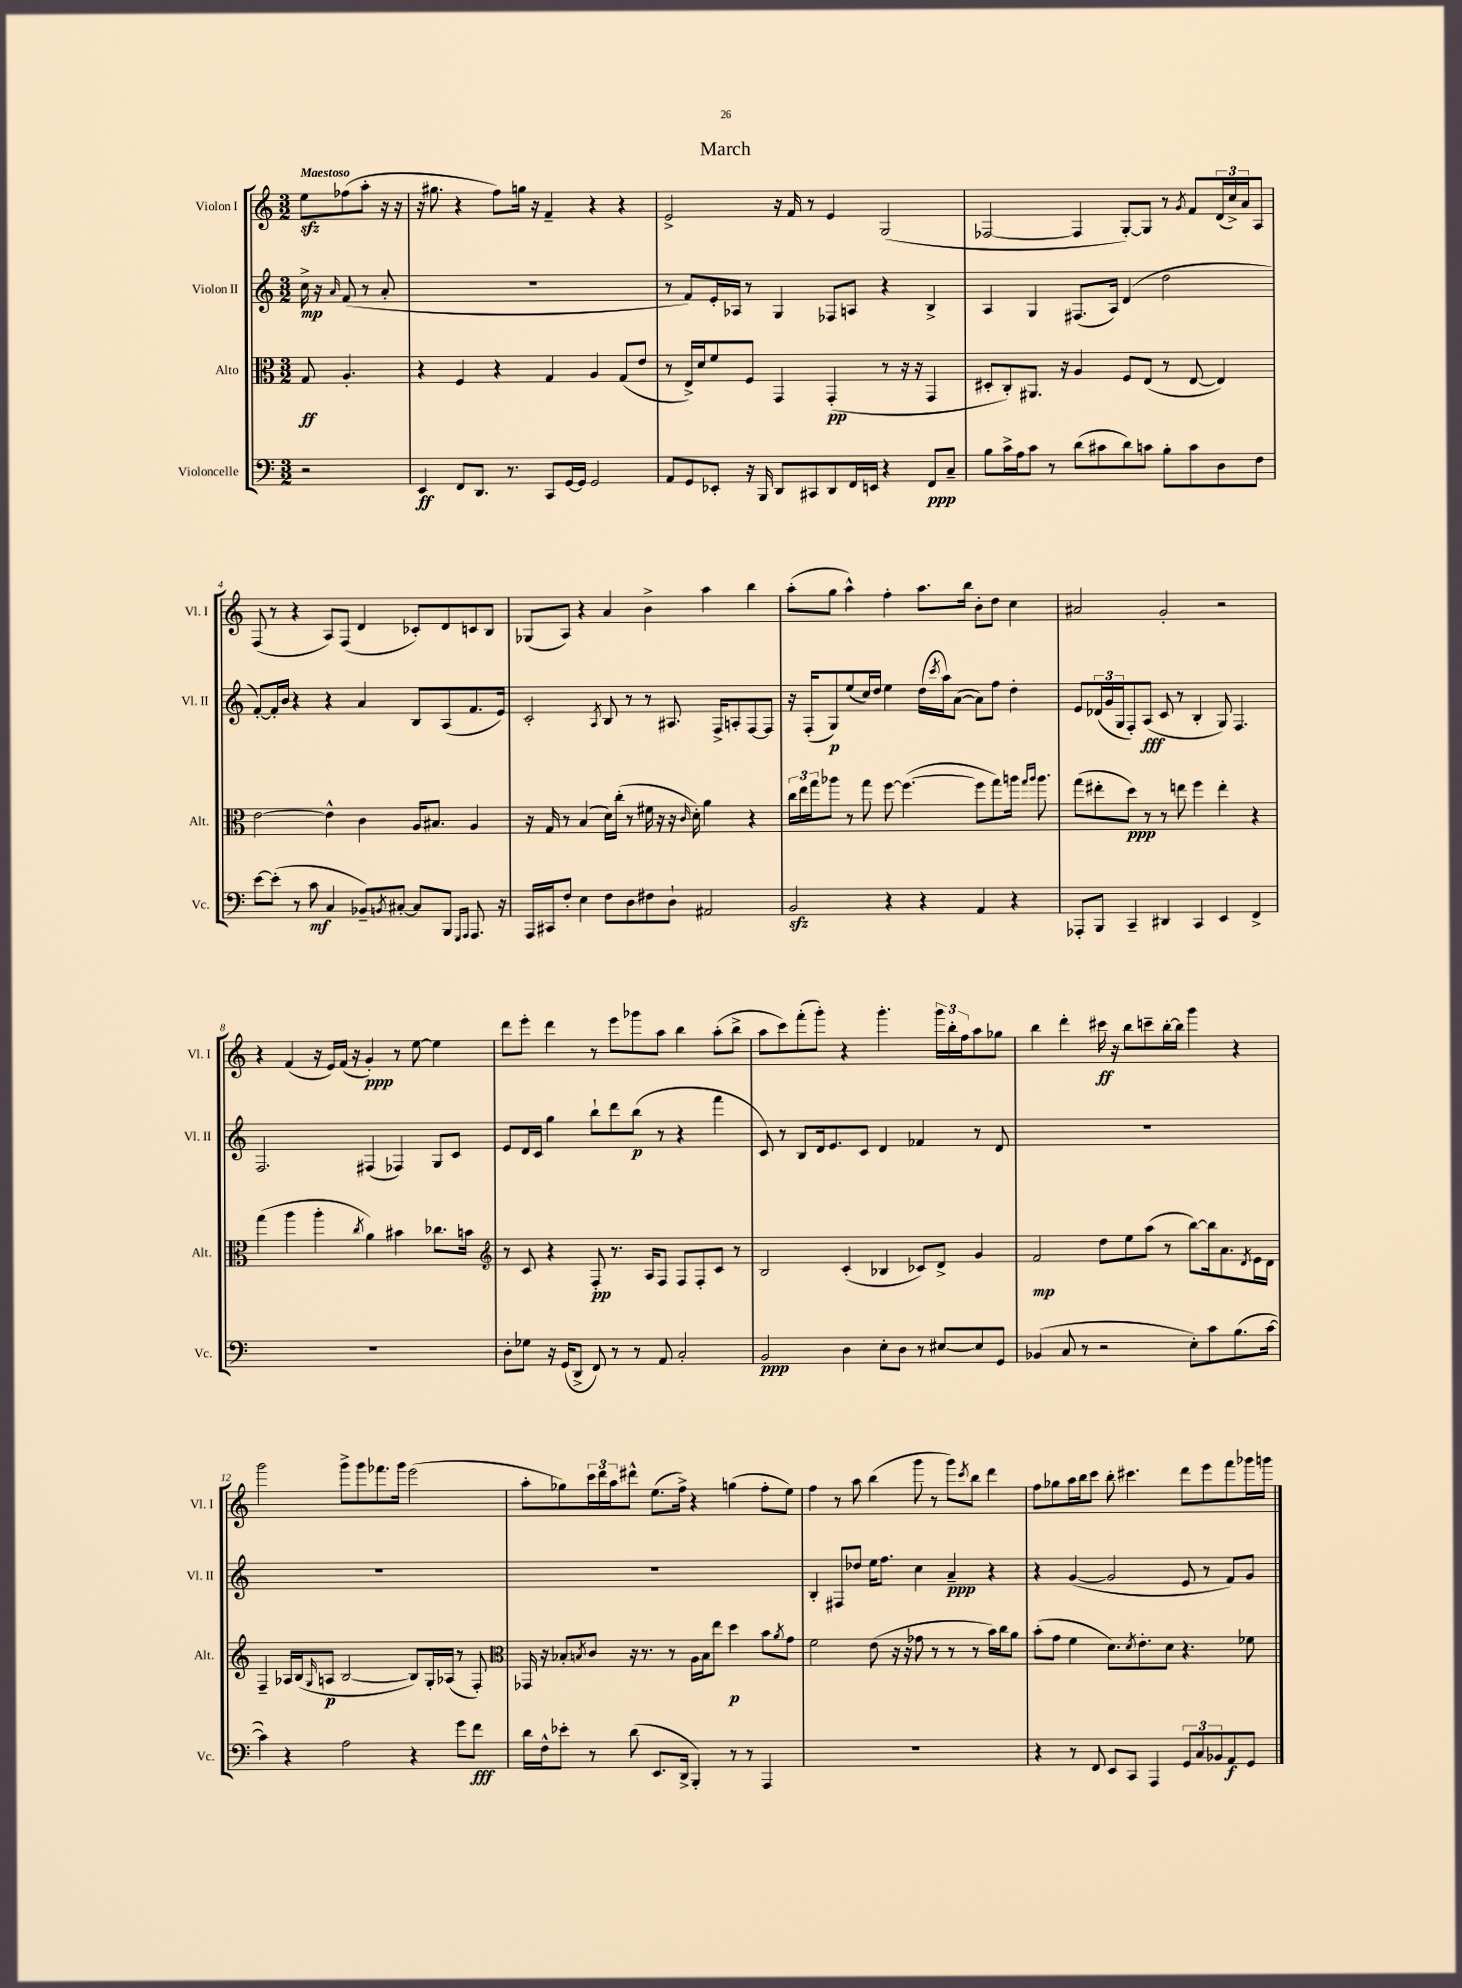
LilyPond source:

\header { title = "March" }
<<
\new StaffGroup <<
\new Staff = "s0" \with { instrumentName = "Violon I" shortInstrumentName = "Vl. I" } {
    \clef treble \key c \major \numericTimeSignature \time 3/2 \partial 2 \tempo "Maestoso"
    e''8\sfz fes''8( a''8-. r16 r16 |
    r16 gis''8. r4 f''8) g''16 r16 f'4-- r4 r4 |
    e'2-> r16 f'16 r8 e'4 g2( |
    fes2~ fes4 g8~-.) g8 r8 \acciaccatura { g'8 } f'8 \tuplet 3/2 { d'16( c''16->) a'16 } a8 |
    f8( r8 r4 a8) f8( d'4 ces'8-.) d'8 c'8 b8 |
    ges8( a8) r4 a'4 b'4-> a''4 b''4 |
    a''8-.( g''8 a''4-^) f''4-. a''8. b''16 b'8-. d''8 c''4 |
    ais'2 g'2-. r2 |
    r4 f'4( r16 e'16) f'16( r16 g'4-.\ppp) r8 e''8~ e''4 |
    d'''8 e'''8-. d'''4 r8 e'''8 ges'''8 a''8 b''4 a''8-.( b''8-> |
    a''8 c'''8) f'''8-.( g'''8-.) r4 g'''4.-. \tuplet 3/2 { g'''16 b''16-. f''16 } a''8 ges''8 |
    b''4 d'''4-. cis'''16\ff r16 b''8 c'''8-- b''16~-. b''16 g'''4 r4 |
    g'''2 g'''8-> g'''8 fes'''8. g'''16 e'''2( |
    a''8-. ges''8) \tuplet 3/2 { c'''16 d'''16 a''16 } dis'''8-^ e''8.( f''16->) r4 g''4( f''8-. e''8) |
    f''4 r8 a''8 b''4( g'''8 r8 g'''8) \acciaccatura { c'''8 } b''8 d'''4 |
    f''8 ges''8 a''16 b''16 c'''8 b''8-. cis'''4. d'''8 e'''8 f'''8 ges'''16 g'''16 \bar "|." |
}
\new Staff = "s1" \with { instrumentName = "Violon II" shortInstrumentName = "Vl. II" } {
    \clef treble \key c \major \numericTimeSignature \time 3/2 \partial 2
    c''16->\mp r16 \grace { a'16 } f'8( r8 a'8-. |
    R1. |
    r8 f'8) e'16-. aes16 r8 g4 fes8 a8 r4 b4-> |
    a4 g4 fis8.( a16) d'4( d''2 |
    f'8~-.) f'16-. b'16 r4 r4 a'4 b8 a8( f'8. e'16) |
    c'2-. \acciaccatura { a8 } b8 r8 r8 ais8. f16-> a8-. f8~ f8 |
    r16 f16-.( g8\p) e''8( c''16) d''16 e''4 d''16( \acciaccatura { c'''8 } a''16) a'8~( a'8) f''8 d''4-. |
    e'8 \tuplet 3/2 { des'16( g'16 g16 } f8-.) a8\fff( c'8 r8 b4-. g8) f4. |
    f2. fis4( fes4) g8 c'8 |
    e'8 d'16 c'16 g''4 b''8-! d'''8 b''8\p( r8 r4 f'''4 |
    c'8) r8 b8 d'16 e'8. c'8 d'4 fes'4 r8 d'8 |
    R1. |
    R1. |
    R1. |
    b4-. fis8 des''8 e''16 f''8. c''4 a'4--\ppp r4 |
    r4 g'4~( g'2 e'8 r8 f'8) g'8 \bar "|." |
}
\new Staff = "s2" \with { instrumentName = "Alto" shortInstrumentName = "Alt." } {
    \clef alto \key c \major \numericTimeSignature \time 3/2 \partial 2
    g8\ff a4.-. |
    r4 f4 r4 g4 a4 g8( e'8 |
    r8 e16->) d'16 f'8 f8 g,4 g,4-.\pp( r8 r16 r16 g,4 |
    dis8-. c8-.) ais,8. r16 a4 f8 e8( r8 e8~ e4) |
    e'2~ e'4-^ c'4 a16 bis8. a4 |
    r16 g16 r8 b4( d'16) c''16-.( r8 fis'16 r16 r16 \grace { c'16 } d'16-.) a'4 r4 |
    \tuplet 3/2 { c''16 e''16 g''16 } aes''8 r8 g''8 f''8~ f''4.~( f''8 g''8) a''16 \grace { g''16 a''16 } a''8. |
    g''8( eis''8-. d''8\ppp) r8 r8 e''8 f''4 e''4-. r4 |
    g''4( a''4 a''4-. \acciaccatura { c''8 } a'4) bis'4 ces''8. b'16 |
    \clef treble r8 c'8 r4 f8-.\pp r8. a16 f8 f8 f8-. c'8 r8 |
    b2 c'4-.( bes4 ces'8) d'8-> g'4 |
    f'2\mp d''8 e''8 a''8( r8 b''8~) b''16 a'8. \acciaccatura { d'8 } e'16 d'16 |
    f4-- aes16 b16( \grace { g16 } a8\p b2~ b8) g16-. aes16( r8 f8-.) |
    \clef alto ges,16 r16 bes8-. \acciaccatura { b8 } c'8 r16 r8. r8 a16 b16 e''8 d''4\p b'8 \acciaccatura { a'8 } g'8 |
    f'2 e'8( r16 r16 ges'8 r8 r8 r8 b'16) c''16 a'8 |
    b'8-.( g'8 f'4 d'8.) \acciaccatura { d'8 } e'8.-. d'8 r4. fes'8 \bar "|." |
}
\new Staff = "s3" \with { instrumentName = "Violoncelle" shortInstrumentName = "Vc." } {
    \clef bass \key c \major \numericTimeSignature \time 3/2 \partial 2
    r2 |
    e,4\ff f,8 d,8. r8. c,8 g,16~ g,16 g,2 |
    a,8 g,8 ees,8-. r16 b,,16 d,8 cis,8 d,8 f,16 e,16 r4 f,8\ppp c8-- |
    b8 c'16-> a16 c'8 r8 d'8( cis'8 d'8) c'8 b8-. c'8 d8 f8 |
    e'8~ e'8-.( r8 c'8\mf c4 bes,8--) \acciaccatura { b,8 } cis8~-. cis8 b,,8 \grace { g,,16 a,,16 } a,,8. r16 |
    a,,16 cis,16 f8-. e4 f8 d8 fis8 d8-! ais,2 |
    b,2\sfz r4 r4 a,4 r4 |
    aes,,8-. b,,8 c,4-- dis,4 c,4 e,4 f,4-> |
    R1. |
    d8-. ges8 r16 g,16( d,8-> f,8) r8 r8 a,8 c2-. |
    b,2\ppp d4 e8-. d8 r8 eis8~ eis8 g,8 |
    bes,4( c8 r8 r2 e8-.) c'8 b8.( c'16~ |
    c'4) r4 a2 r4 g'8 f'8\fff |
    d'16 f16-^ ees'8-. r8 d'8( e,8. d,16-> b,,4-.) r8 r8 a,,4 |
    R1. |
    r4 r8 f,8 e,8 c,8 a,,4 \tuplet 3/2 { g,8 c8 bes,8 } a,8\f g,8 \bar "|." |
}
>>
>>
